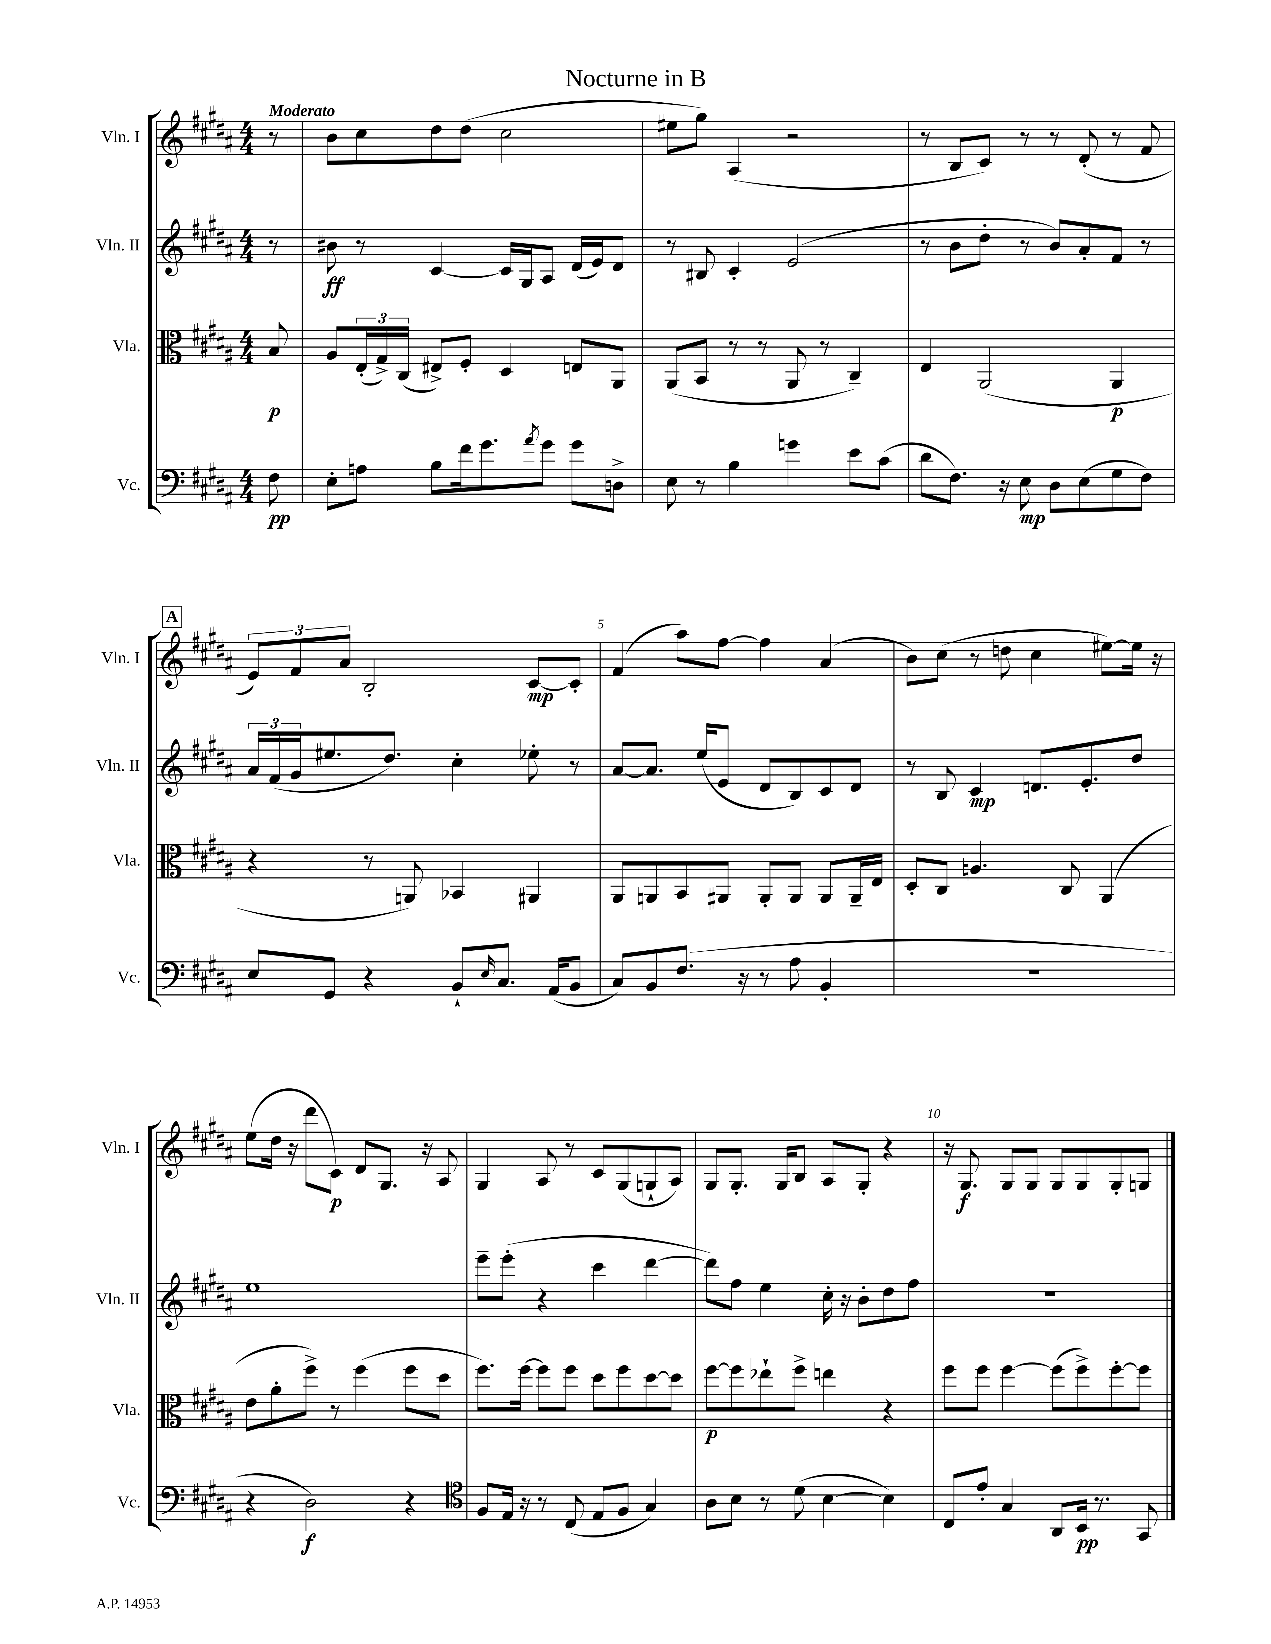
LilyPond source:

\header { title = "Nocturne in B" }
<<
\new StaffGroup <<
\new Staff = "s0" \with { instrumentName = "Vln. I" shortInstrumentName = "Vln. I" } {
    \clef treble \key b \major \numericTimeSignature \time 4/4 \partial 8 \tempo "Moderato"
    r8 |
    b'8 cis''8 dis''8 dis''8( cis''2 |
    eis''8 gis''8) ais4( r2 |
    r8 b8 cis'8) r8 r8 dis'8-.( r8 fis'8 |
    \mark \markup { \box "A" } \tuplet 3/2 { e'8) fis'8 ais'8 } b2-. cis'8~\mp cis'8-. |
    fis'4( ais''8) fis''8~ fis''4 ais'4( |
    b'8) cis''8( r8 d''8 cis''4 eis''8~) eis''16 r16 |
    e''8( dis''16 r16 dis'''8 cis'8\p) dis'8 gis8. r16 ais8 |
    gis4 ais8 r8 cis'8 gis8( g8-! ais8) |
    gis8 gis8.-. gis16 b8 ais8 gis8-. r4 |
    r16 gis8.\f gis8 gis8 gis8 gis8 gis8-. g8 \bar "|." |
}
\new Staff = "s1" \with { instrumentName = "Vln. II" shortInstrumentName = "Vln. II" } {
    \clef treble \key b \major \numericTimeSignature \time 4/4 \partial 8
    r8 |
    bis'8\ff r8 cis'4~ cis'16 gis16 ais8 dis'16( e'16) dis'8 |
    r8 bis8 cis'4-. e'2( |
    r8 b'8 dis''8-. r8 b'8) ais'8-. fis'8 r8 |
    \mark \markup { \box "A" } \tuplet 3/2 { ais'16 fis'16( gis'16 } eis''8. dis''8.) cis''4-. ees''8-. r8 |
    ais'8~ ais'8. e''16( e'8 dis'8 b8) cis'8 dis'8 |
    r8 b8 cis'4\mp d'8. e'8.-. dis''8 |
    e''1 |
    e'''8-- e'''8-.( r4 cis'''4 dis'''4~ |
    dis'''8) fis''8 e''4 cis''16-. r16 b'8-. dis''8 fis''8 |
    R1 \bar "|." |
}
\new Staff = "s2" \with { instrumentName = "Vla." shortInstrumentName = "Vla." } {
    \clef alto \key b \major \numericTimeSignature \time 4/4 \partial 8
    b8\p |
    ais8 \tuplet 3/2 { e16-.( gis16->) cis16( } eis8->) fis8-. dis4 e8 ais,8 |
    ais,8( b,8 r8 r8 ais,8 r8 cis4--) |
    e4 ais,2( ais,4\p |
    \mark \markup { \box "A" } r4 r8 a,8) bes,4 ais,4 |
    ais,8 a,8 b,8 ais,8 ais,8-. ais,8 ais,8 ais,16-- e16 |
    dis8-. cis8 a4. cis8 ais,4( |
    e'8 ais'8-. fis''8->) r8 fis''4( fis''8 dis''8 |
    fis''8.) fis''16~ fis''8 fis''8 dis''8 fis''8 dis''8~ dis''8 |
    fis''8~\p fis''8 ees''8-! fis''8-> e''4 r4 |
    fis''8 fis''8 fis''4~ fis''8( fis''8->) fis''8~-. fis''8 \bar "|." |
}
\new Staff = "s3" \with { instrumentName = "Vc." shortInstrumentName = "Vc." } {
    \clef bass \key b \major \numericTimeSignature \time 4/4 \partial 8
    fis8\pp |
    e8-. a8 b8 fis'16 gis'8. \acciaccatura { ais'8 } gis'8 gis'8 d8-> |
    e8 r8 b4 g'4 e'8 cis'8( |
    dis'8 fis8.) r16 e8\mp dis8 e8( gis8 fis8) |
    \mark \markup { \box "A" } e8 gis,8 r4 b,8-! \grace { e16 } cis8. ais,16( b,8 |
    cis8) b,8 fis8.( r16 r8 ais8 b,4-. |
    R1 |
    r4 dis2\f) r4 |
    \clef tenor fis8 e16 r16 r8 cis8( e8 fis8 gis4) |
    ais8 b8 r8 dis'8( b4~ b4) |
    cis8 e'8-. gis4 ais,8 b,16\pp r8. gis,8 \bar "|." |
}
>>
>>
\layout { \context { \Score \override BarNumber.break-visibility = ##(#f #t #t) barNumberVisibility = #(every-nth-bar-number-visible 5) } }
